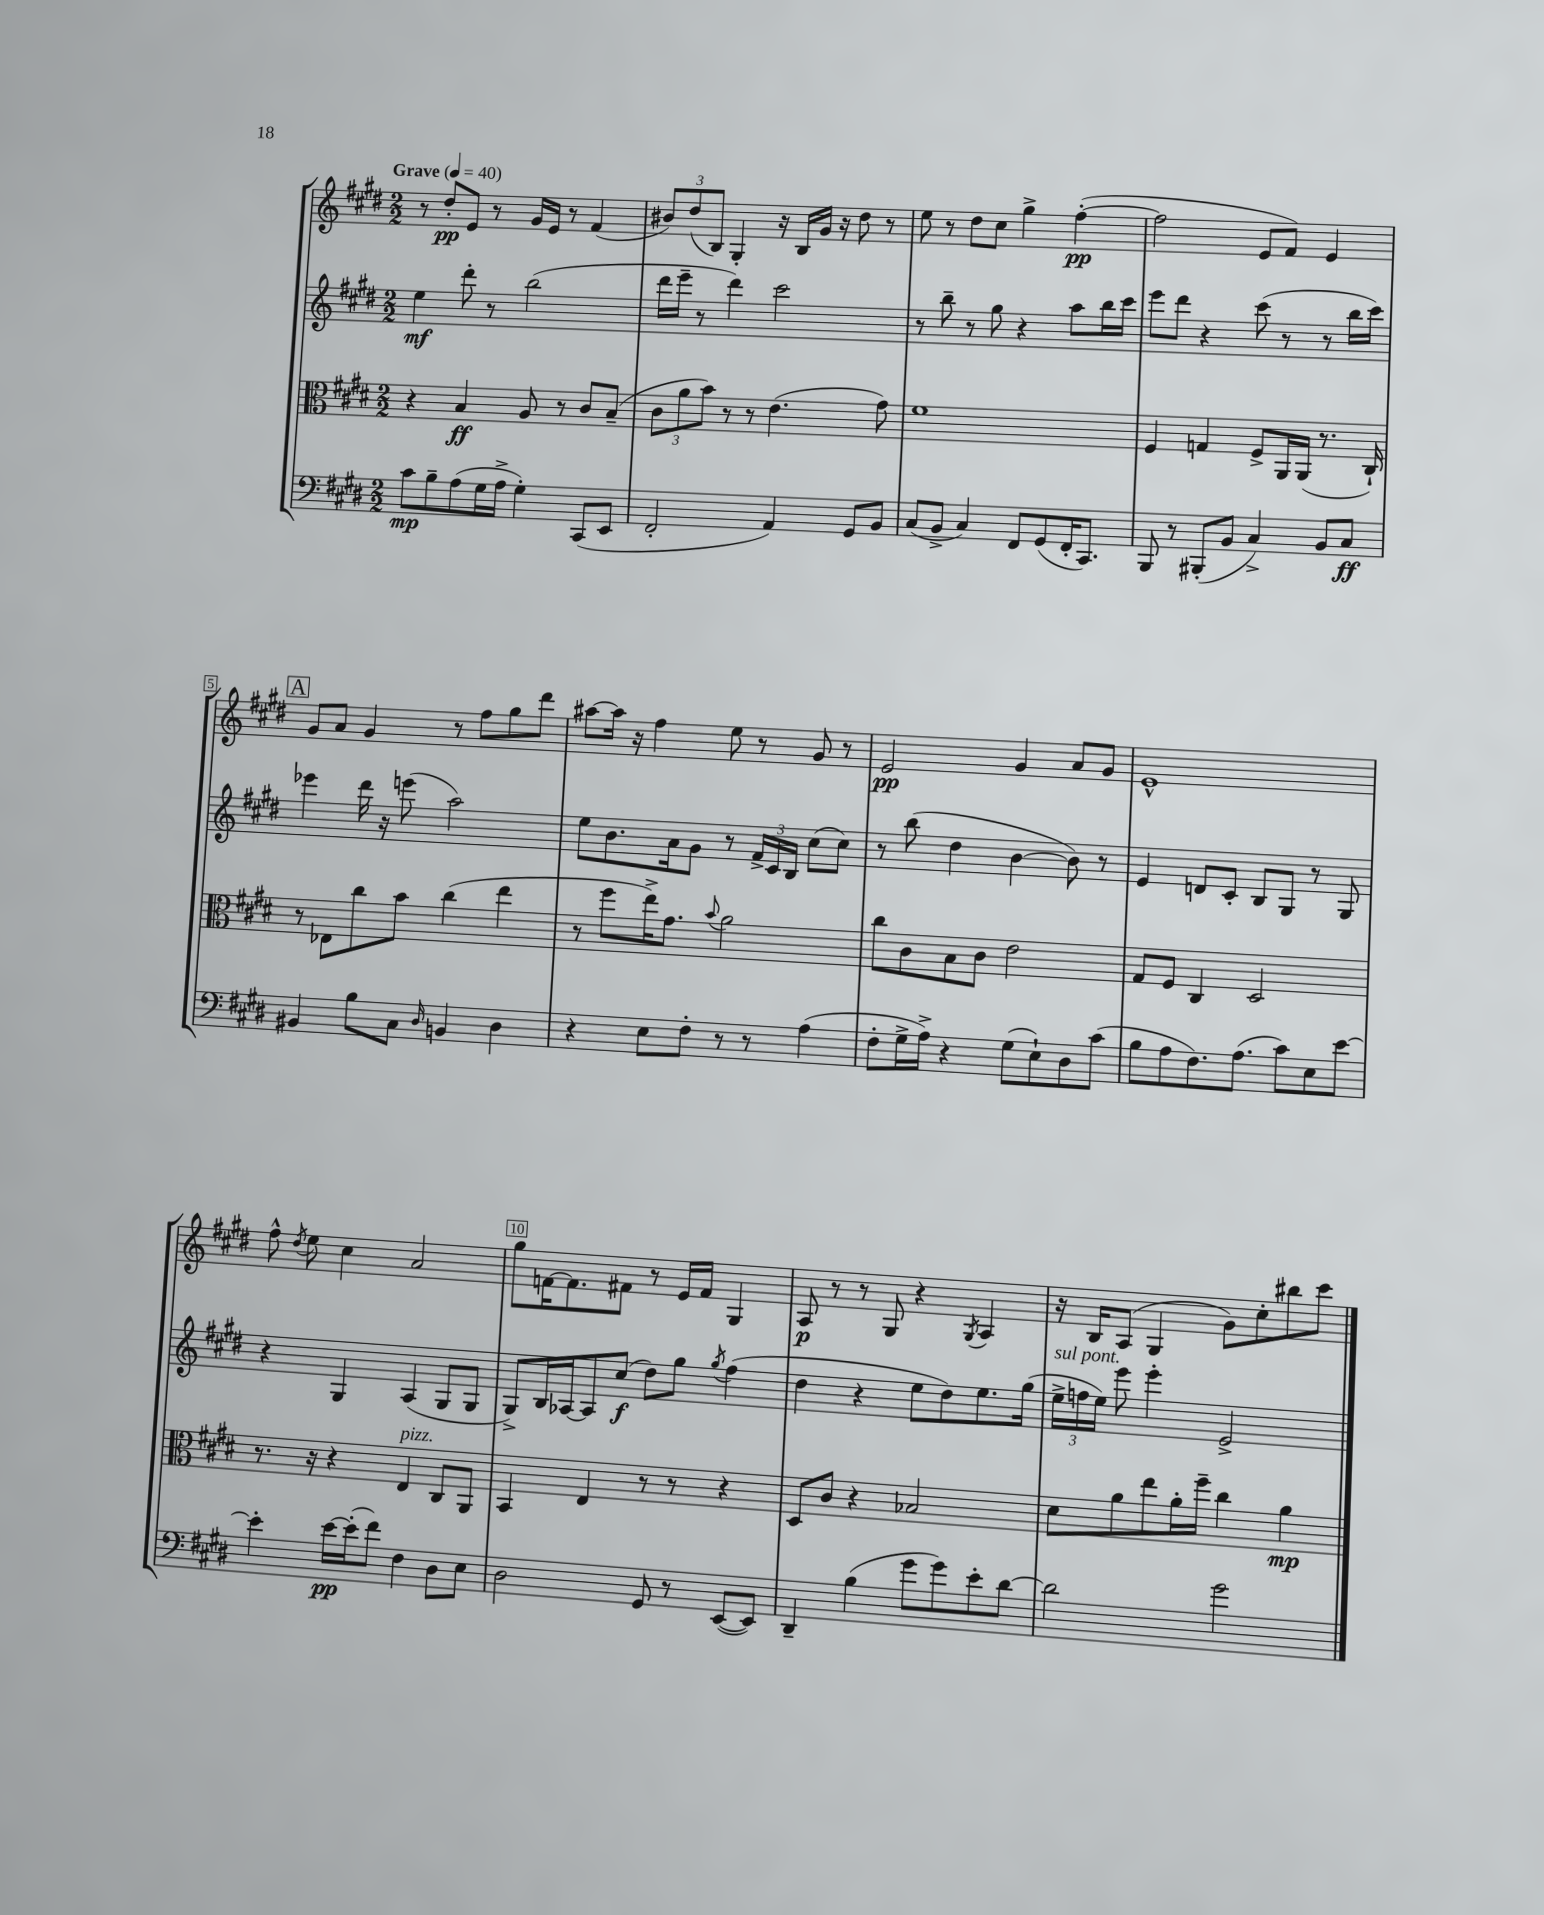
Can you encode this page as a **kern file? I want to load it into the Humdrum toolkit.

**kern	**kern	**kern	**kern
*staff4	*staff3	*staff2	*staff1
*clefF4	*clefC3	*clefG2	*clefG2
*k[f#c#g#d#]	*k[f#c#g#d#]	*k[f#c#g#d#]	*k[f#c#g#d#]
*M2/2	*M2/2	*M2/2	*M2/2
*MM40	*MM40	*MM40	*MM40
8c#\L	4r	4ee\	8r
8B~\	.	.	8dd#'/L
(8A\	4B/	8ddd#'\	8e/J
16G#\L	.	8r	8r
16A^\JJ	.	.	.
4G#'\)	8A/	(2bb\	16g#/LL
.	.	.	16e/JJ
.	8r	.	8r
(8CC#/L	8c#/L	.	(4f#/
8EE/J	(8B~/J	.	.
=	=	=	=
2FF#'/	12c#\L	16ddd#\LL	12b#/L)
.	.	16eee~\JJ	.
.	12a\	.	(12dd#/
.	.	8r	.
.	12b\J)	.	12B/J)
.	8r	4ddd#\)	4G#'/
.	8r	.	.
4AA/)	(4.e\	2ccc#\	16r
.	.	.	16B/LL
.	.	.	16g#/JJ
.	.	.	16r
8GG#/L	.	.	8dd#\
8BB/J	8g#\)	.	8r
=	=	=	=
(8C#/L	1f#	8r	8ee\
8BB^/J	.	8bb~\	8r
4C#/)	.	8r	8dd#\L
.	.	8gg#\	8cc#\J
8FF#/L	.	4r	4gg#^\
(8GG#/	.	.	.
16FF#'/K	.	8aa\L	([4ff#'\
8.CC#/J)	.	.	.
.	.	16bb\L	.
.	.	16ccc#\JJ	.
=	=	=	=
8BBB/	4F#/	8eee\L	2ff#\]
8r	.	8ddd#\J	.
(8BBB#'/L	4G/	4r	.
8BB/J	.	.	.
4C#^/)	8F#^/L	(8ccc#\	8e/L
.	16AA/L	8r	8f#/J)
.	(16AA/JJ	.	.
8BB/L	8.r	8r	4e/
8C#/J	.	16bb\LL	.
.	16C#`/)	16ccc#\JJ)	.
=	=	=	=
4BB#/	8r	4eee-\	8g#/L
.	8E-\L	.	8a/J
8B\L	8cc#\	16ddd#\	4g#/
.	.	16r	.
8C#\J	8b\J	(8eee\	.
16qqD#/	.	.	.
4BB/	(4cc#\	2aa\)	8r
.	.	.	8ff#\L
4D#\	4ee\	.	8gg#\
.	.	.	8ddd#\J
=	=	=	=
4r	8r	8ee\L	[8aa#\L
.	8ff#\L	8.b\	16aa#\]Jk
.	.	.	16r
8E\L	16ee^\K)	.	4ff#\
.	8.g#\J	16a\k	.
8F#'\J	.	8g#\J	.
.	8qqb/	.	.
8r	2a\	8r	8ee\
8r	.	24f#^/LL	8r
.	.	24c#/	.
.	.	24B/JJ	.
(4A\	.	(8cc#\L	8g#/
.	.	8cc#\J)	8r
=	=	=	=
8F#'\L	8cc#\L	8r	2e/
16G#^\L	8c#\	(8bb\	.
16A^\JJ)	.	.	.
4r	8B\	4dd#\	.
.	8c#\J	.	.
(8G#\L	2e\	[4b\	4g#/
8E`\)	.	.	.
8D#\	.	8b\])	8a/L
(8c#\J	.	8r	8g#/J
=	=	=	=
8B\L	8G#/L	4e/	1e^^
8A\	8F#/J	.	.
8.F#\)	4C#/	8d/L	.
.	.	8c#'/J	.
(8.A\J	.	.	.
.	2D#/	8B/L	.
8c#\L)	.	8G#/J	.
8E\	.	8r	.
[8e\J	.	8G#/	.
=	=	=	=
4e'\]	8.r	4r	8ff#^^\
.	.	.	8qdd#/
.	.	.	8ee\
.	16r	.	.
[16e\LL	4r	4G#/	4cc#\
(16e'\]J	.	.	.
8f#\J)	.	.	.
4F#\	4E/	(4A/	2a/
8D#\L	8C#/L	8G#/L	.
8E\J	8AA/J	8G#/J	.
=	=	=	=
2D#\	4BB/	8G#^/L)	8gg#\L
.	.	16B/L	[16f\K
.	.	[16A-/J	8.f\]
.	4E/	8A-/]	.
.	.	(8cc#/J	8f#\J
8GG#/	8r	8dd#\L)	8r
8r	8r	8gg#\J	16e/LL
.	.	.	16f#/JJ
.	.	8qgg#/	.
([8EE/L	4r	(4ff#\	4G#/
8EE/]J)	.	.	.
=	=	=	=
4DD#~/	8D#/L	4dd#\	8A/
.	8c#/J	.	8r
(4B\	4r	4r	8r
.	.	.	8G#/
8g#\L	2B-/	8ee\L	4r
8g#\)	.	8dd#\)	.
.	.	.	8qG#/
8e'\	.	8.ee\	4A/
[8d#\J	.	.	.
.	.	(16gg#\Jk	.
=	=	=	=
2d#\]	8d#\L	24ee^\LL	16r
.	.	24ff\	.
.	.	.	16B/LK
.	.	24ee\JJ)	.
.	8a\	8eee\	(8A/J
.	8ee\	4eee'\	4G#/
.	16a'\L	.	.
.	16ff#~\JJ	.	.
2g#\	4cc#\	2e^/	8g#\L)
.	.	.	8cc#'\
.	4a\	.	8bb#\
.	.	.	8ccc#\J
==	==	==	==
*-	*-	*-	*-
